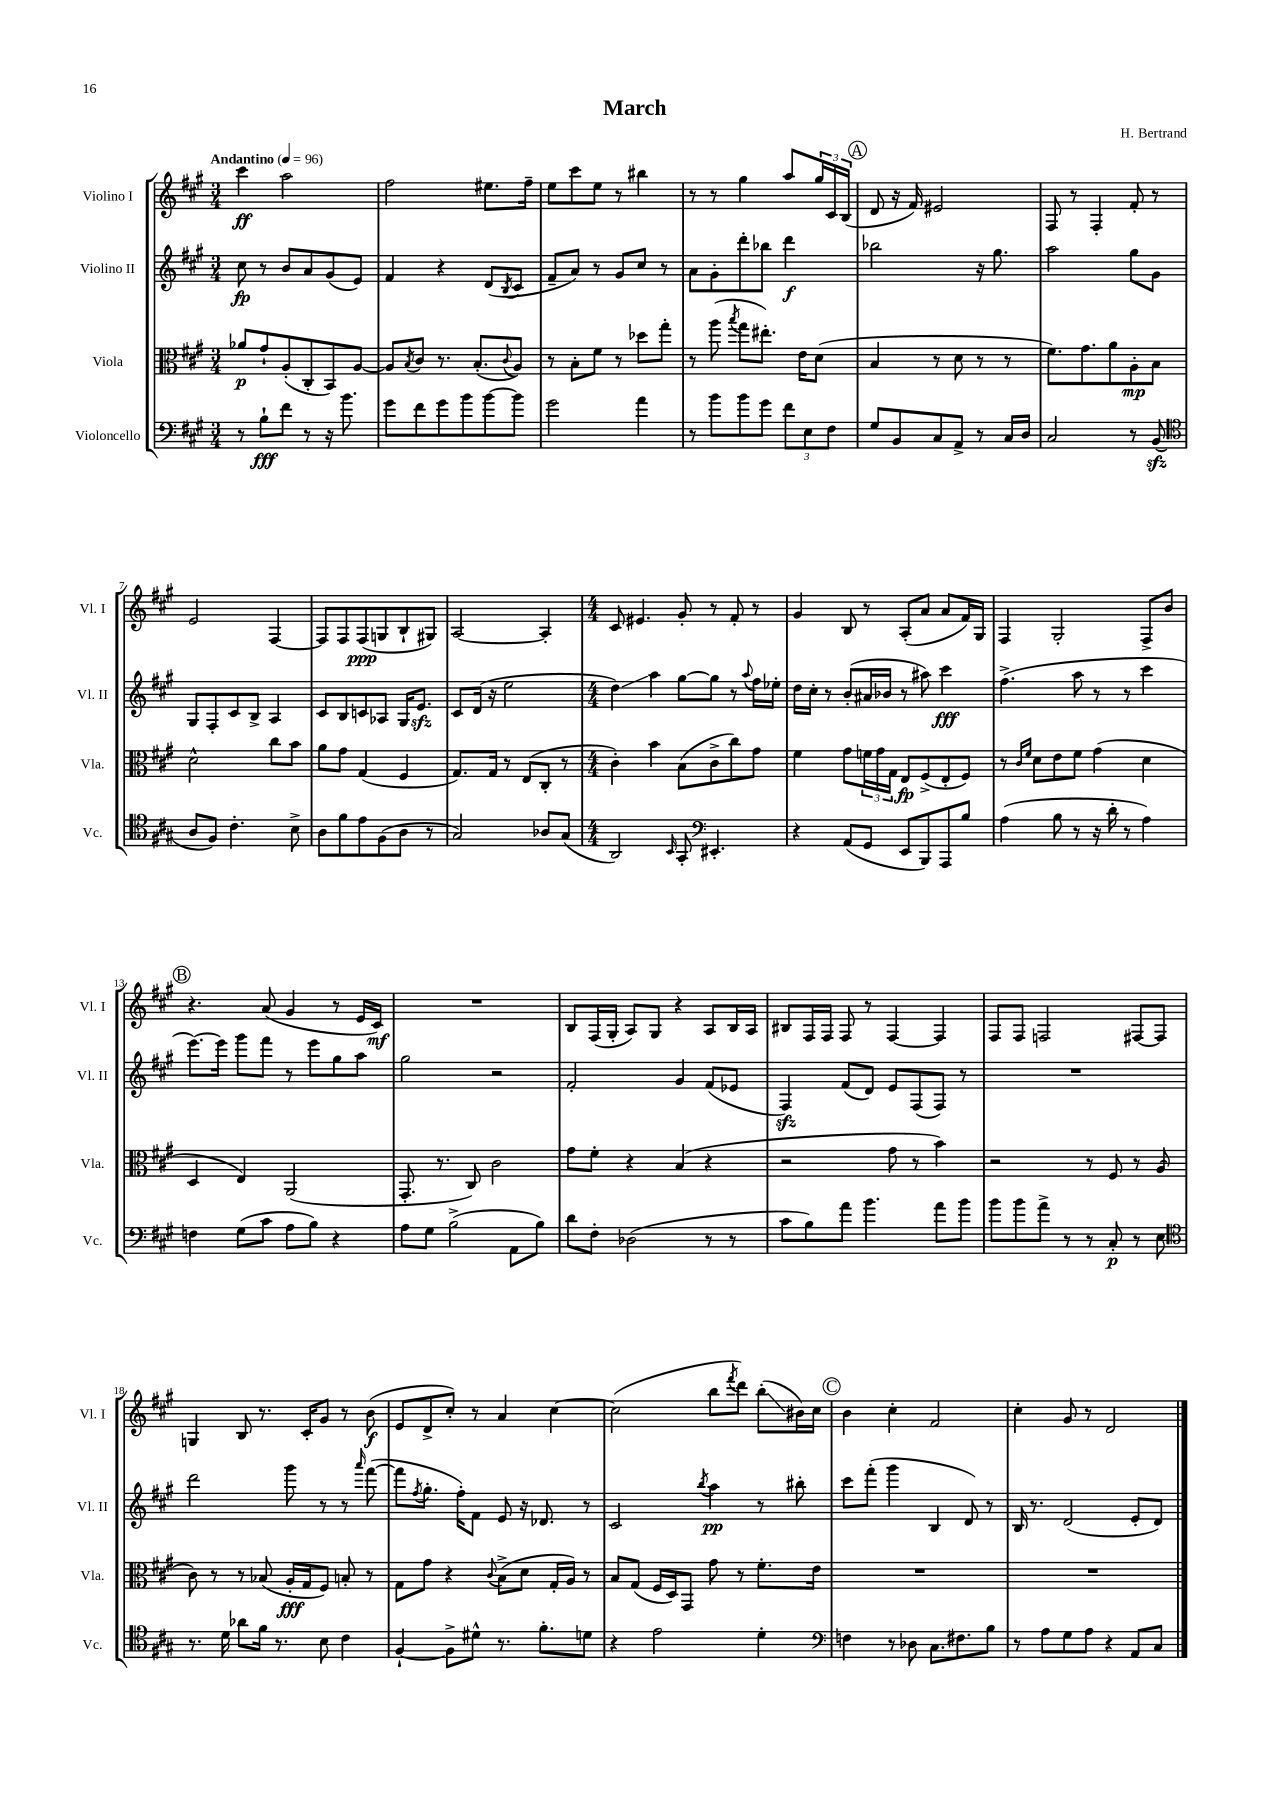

**kern	**kern	**kern	**kern
*staff4	*staff3	*staff2	*staff1
*clefF4	*clefC3	*clefG2	*clefG2
*k[f#c#g#]	*k[f#c#g#]	*k[f#c#g#]	*k[f#c#g#]
*M3/4	*M3/4	*M3/4	*M3/4
*MM96	*MM96	*MM96	*MM96
8r	8a-	8cc#	4ccc#
8B`	8g#`	8r	.
8f#	(8A'	8b	2aa
8r	8C#'	8a	.
16r	8BB)	(8g#	.
8.b	.	.	.
.	[8A	8e)	.
=	=	=	=
8g#	8A]	4f#	2ff#
.	8qB	.	.
8f#	8c#	.	.
8g#	8.r	4r	.
8b	.	.	.
.	(8.B'	.	.
[8b	.	(8d	8.ee#
.	8qqc#	8qB	.
8b]	8A)	8c#	.
.	.	.	16ff#~
=	=	=	=
2g#	8r	8f#~	8ee
.	8B'	8a)	8ccc#
.	8f#	8r	8ee
.	8r	8g#	8r
4a	8dd-	8cc#	4bb#
.	8gg#'	8r	.
=	=	=	=
8r	8r	8a	8r
8b	(8aa	8g#'	8r
.	8qbb	.	.
8b	8gg#	8ddd'	4gg#
8g#	8.ee#')	8bb-	.
12f#	.	4ddd	8aa
.	16e	.	.
12E	.	.	.
.	(8d	.	24gg#
12F#	.	.	24c#
.	.	.	(24B
=	=	=	=
8G#	4B	2bb-	8d
8BB	.	.	16r
.	.	.	16f#)
8C#	8r	.	2e#
8AA^	8d	.	.
8r	8r	16r	.
.	.	8.gg#	.
16C#	8r	.	.
16D	.	.	.
=	=	=	=
2C#	8.f#)	2aa	8F#
.	.	.	8r
.	8.g#	.	.
.	.	.	4F#'
.	8a	.	.
8r	8A'	8gg#	8f#'
(8BB	8B	8g#	8r
=	=	=	=
*clefC4	*	*	*
8A	2d^^	8G#	2e
8F#)	.	8F#'	.
4.c#'	.	8c#	.
.	.	8B^	.
.	8cc#	4A	[4F#
8B^	8b	.	.
=	=	=	=
8A	8a	8c#	8F#]
8f#	8g#	8B	8F#
8e	(4G#	8c	(8F#
(8F#	.	8A-	8G
8A	4F#	16G#	8B`
.	.	8.e	.
8r	.	.	8G#)
=	=	=	=
2G#)	8.G#)	8c#	[2A
.	.	(16d	.
.	16G#	16r	.
.	8r	2ee	.
.	(8E	.	.
8A-	8C#'	.	4A']
(8G#	8r	.	.
=	=	=	=
*M4/4	*M4/4	*M4/4	*M4/4
2AA)	4c#')	4dd)	8c#
.	.	.	4.e#
.	4b	4aa	.
16qqBB	.	.	.
8GG#'	(8B	[8gg#	8g#'
*clefF4	*	*	*
4.EE#'	8c#^	8gg#]	8r
.	8cc#)	8r	8f#'
.	.	8qqaa	.
.	8g#	16ff#	8r
.	.	16ee-'	.
=	=	=	=
4r	4f#	16dd	4g#
.	.	16cc#'	.
.	.	8r	.
(8AA	8g#	(8b'	8B
8GG#	24f	16a#	8r
.	24g#	.	.
.	.	16b-	.
.	24G#	.	.
8EE	8E	8r	(8A'
8BBB)	(8F#^	8aa#)	8a
8AAA	8E'	4ccc#	8a
8B	8F#)	.	16f#)
.	.	.	16G#
=	=	=	=
(4A	8r	(4.ff#^	4F#
.	16qqc#	.	.
.	16qqf#	.	.
.	8d	.	.
8B	8e	.	2G#'
8r	8f#	8aa	.
16r	(4g#	8r	.
16d'	.	.	.
8r	.	8r	.
4A)	4d	4ccc#	8F#^
.	.	.	8b
=	=	=	=
4F	4D	[8.eee)	4.r
.	.	16eee]	.
(8G#	4E)	8ggg#	.
8c#	.	8fff#	(8a
8A	(2AA	8r	4g#
8B)	.	8eee	.
4r	.	8gg#	8r
.	.	8aa	16e
.	.	.	16c#)
=	=	=	=
8A	8.GG#'	2gg#	1r
8G#	.	.	.
.	8.r	.	.
(2B^	.	.	.
.	8C#)	.	.
.	2c#	2r	.
8AA	.	.	.
8B)	.	.	.
=	=	=	=
8d	8g#	2f#'	8B
8F#'	8f#'	.	(16F#
.	.	.	16G#'
(2D-	4r	.	8A)
.	.	.	8G#
.	(4B	4g#	4r
8r	4r	(8f#	8A
8r	.	8e-	16B
.	.	.	16A
=	=	=	=
8c#	2r	4F#)	8B#
8B)	.	.	16F#
.	.	.	16F#
8a	.	(8f#	8F#
4.b	.	8d)	8r
.	8g#	8e	[4F#
.	8r	(8F#	.
8a	4b)	8F#)	4F#]
8b	.	8r	.
=	=	=	=
8b	2r	1r	8F#
8b	.	.	8F#
8a^	.	.	2F
8r	.	.	.
8r	8r	.	.
8C#'	8F#	.	.
8r	8r	.	[8F#
8E	(8A	.	8F#]
=	=	=	=
*clefC4	*	*	*
8.r	8c#)	2ddd	4G
.	8r	.	.
16d	.	.	.
8a-	8r	.	8B
16f#	(8B-	.	8.r
8.r	.	.	.
.	16A'	8ggg#	.
.	16G#	.	16c#'
8B	8F#)	8r	8g#
4c#	8B'	8r	8r
.	.	16qqaaa	.
.	8r	([8fff#	(8b
=	=	=	=
[4F#`	8G#	8fff#]	8e
.	.	8qff#	.
.	8g#	8.gg#'	8d^
8F#^]	4r	.	8cc#')
.	.	16ff#')	.
8d#^^	.	8f#	8r
.	8qqc#	.	.
8.r	(8B^	8e	4a
.	8d	16r	.
8.f#'	.	8.d-	.
.	16G#'	.	[4cc#
.	16A)	.	.
8d	8r	8r	.
=	=	=	=
4r	8B	2c#	(2cc#]
.	(8G#	.	.
2e	16F#	.	.
.	16D)	.	.
.	8GG#	.	.
.	.	8qbb	.
.	8g#	4aa	8bb
.	.	.	8qfff#
.	8r	.	8ddd)
4d'	8.f#'	8r	(8bb'
.	.	8bb#'	16b#)
.	16e	.	16cc#
=	=	=	=
*clefF4	*	*	*
4F	1r	8ccc#	4b
.	.	(8fff#'	.
8r	.	4ggg#	4cc#'
8D-	.	.	.
8.C#	.	4B	2f#
8.F#	.	.	.
.	.	8d)	.
8B	.	8r	.
=	=	=	=
8r	1r	16B	4cc#'
.	.	8.r	.
8A	.	.	.
8G#	.	(2d	8g#
8A	.	.	8r
4r	.	.	2d
8AA	.	8e'	.
8C#	.	8d)	.
==	==	==	==
*-	*-	*-	*-
